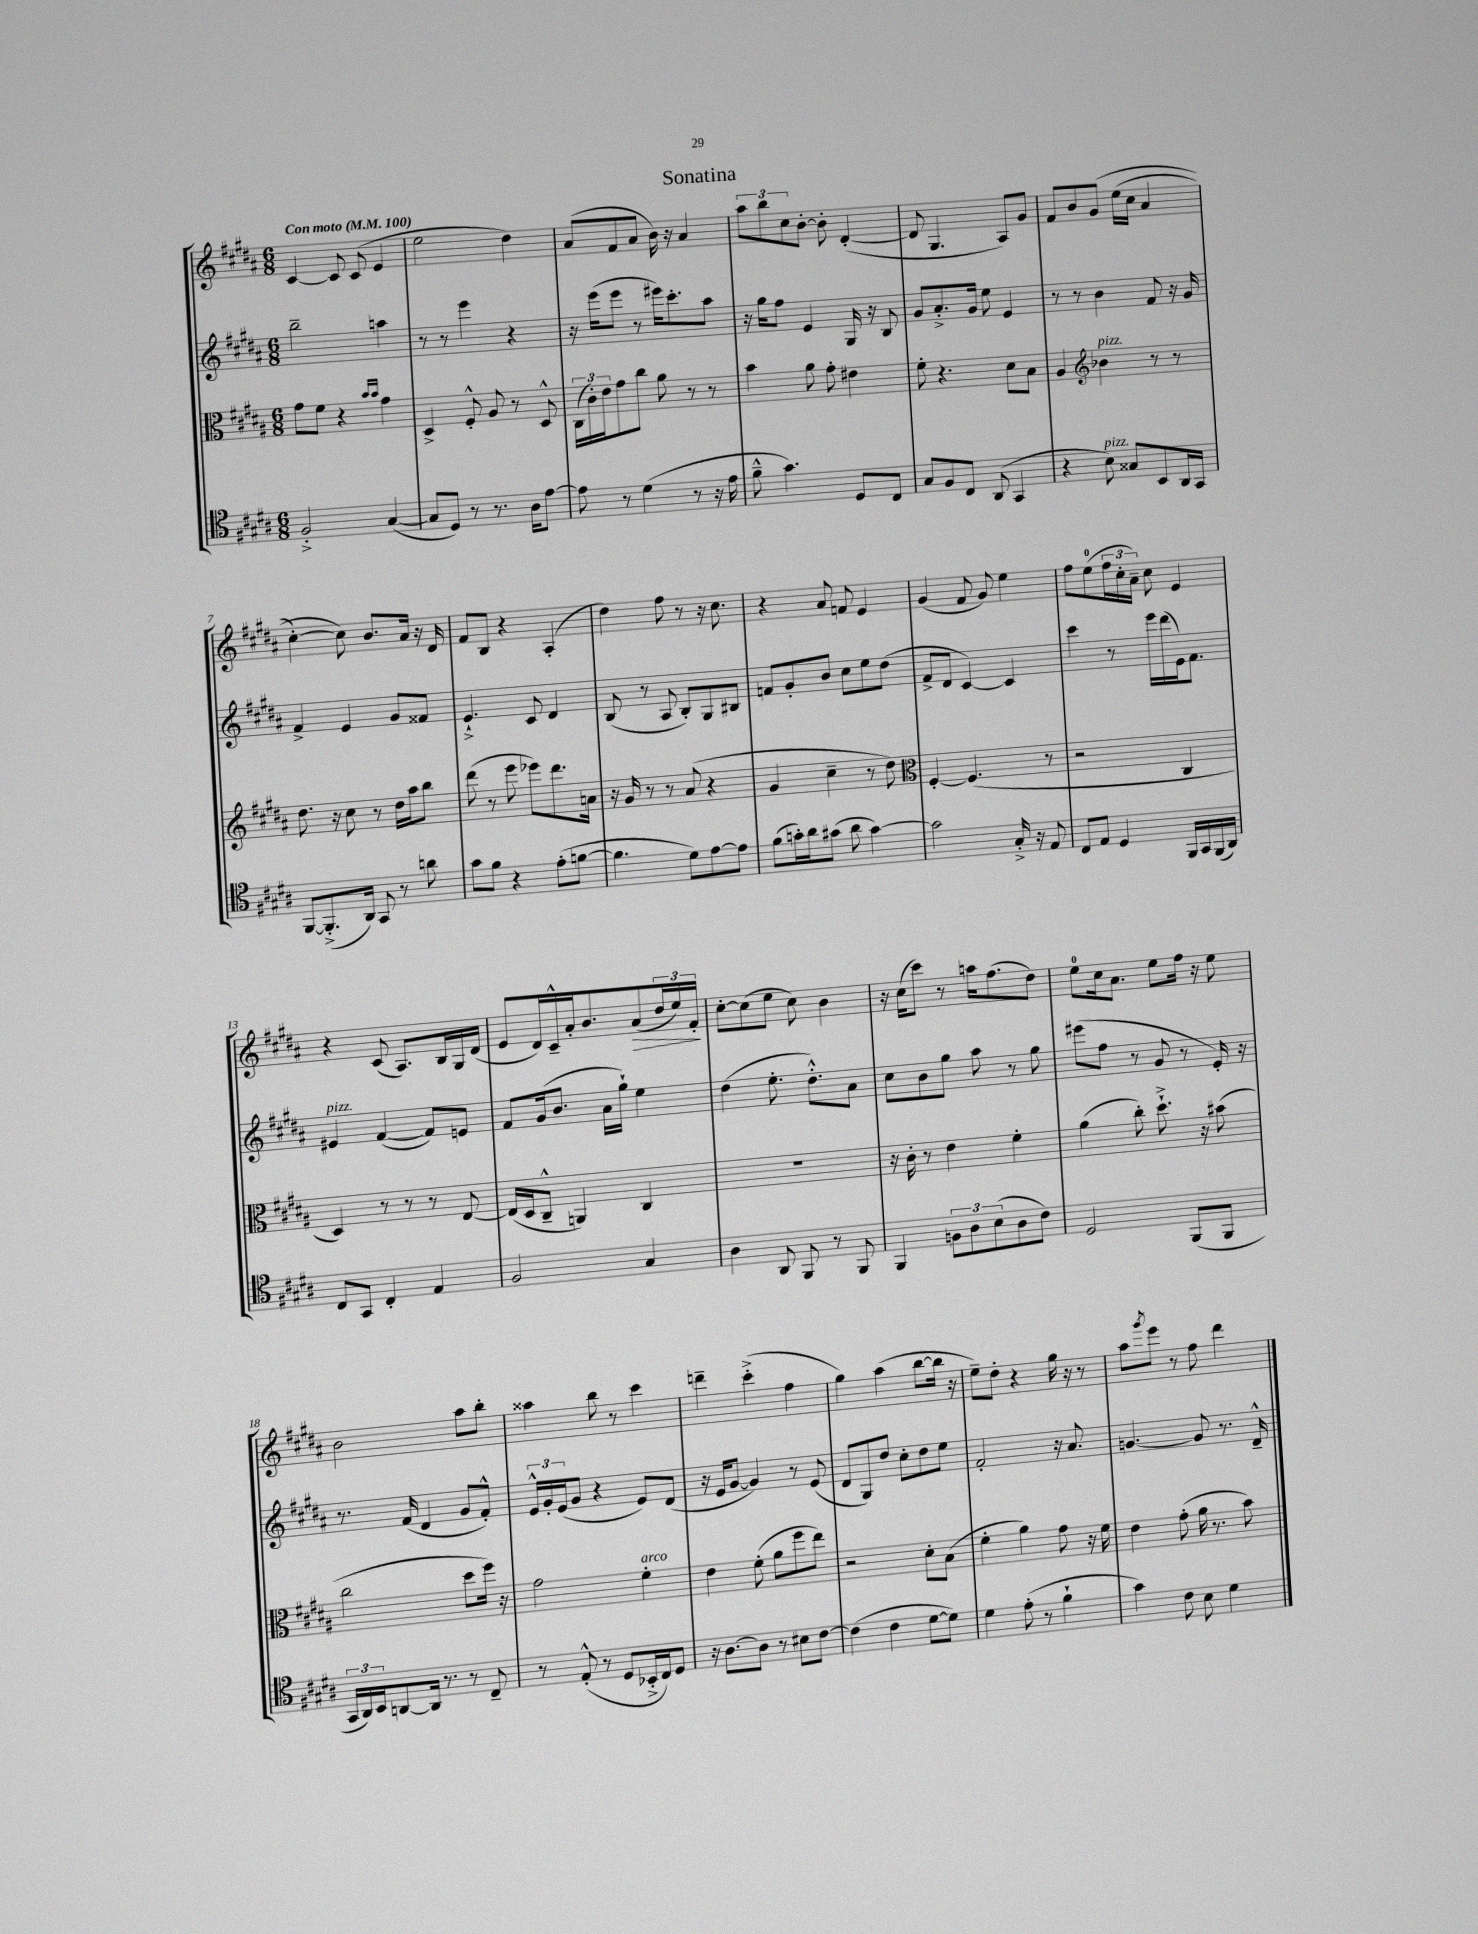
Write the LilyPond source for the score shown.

\header { title = "Sonatina" }
<<
\new StaffGroup <<
\new Staff = "s0" {
    \clef treble \key b \major \numericTimeSignature \time 6/8 \tempo "Con moto" 4 = 100
    cis'4~ cis'8 cis'8( e'4 |
    e''2 dis''4) |
    ais'8( fis'8 ais'8 b'16) r16 ais'4 |
    \tuplet 3/2 { ais''8 b''8 cis''8 } b'8~-. b'8-. dis'4~-.( |
    dis'8 gis4. ais8) gis'8 |
    fis'8 b'8 gis'8\( e''16( cis''16 ais'4 |
    cis''4~-.) cis''8\) b'8. ais'16 r16 dis'16 |
    fis'8 b8 r4 ais4-.( |
    dis''4) fis''8 r8 r16 cis''8. |
    r4 ais'8 f'8 e'4 |
    gis'4( fis'8 gis'8) e''4 |
    fis''8 e''8-0( \tuplet 3/2 { fis''16 cis''16-. ais'16--) } cis''8 e'4 |
    r4 cis'8( ais8.) b16 gis16 dis'16( |
    e'8 dis'16) cis'16---^ ais'16-. b'8. ais'8\>( \tuplet 3/2 { dis''16 e''16) fis'16-.\! } |
    cis''8~-. cis''8( e''8 cis''8) b'4 |
    r16 cis''16( cis'''8) r8 a''16 fis''8.( dis''8) |
    e''8-0 cis''16 ais'8. e''8 fis''16 r16 e''8 |
    b'2 ais''8 b''8-. |
    aisis''4 b''8 r8 cis'''4 |
    d'''4-- cis'''4-.->( fis''4 |
    gis''4) ais''4( b''8~ b''16 r16 |
    e''8--) dis''8-. r4 gis''16 r16 r8 |
    ais''8 \acciaccatura { gis'''8 } e'''8 r8 fis''8 dis'''4 \bar "|." |
}
\new Staff = "s1" {
    \clef treble \key b \major \numericTimeSignature \time 6/8
    b''2-- a''4 |
    r8 r8 e'''4 r4 |
    r16 e'''16( e'''8 r8 eis'''16) cis'''8.-. ais''8 |
    r16 gis''16 fis''8 e'4 gis16 r16 b8 |
    gis'8 ais'8.-.-> gis'16 e''8 e'4 |
    r8 r8 b'4 fis'8 r16 gis'16 |
    fis'4-> e'4 gis'8 fisis'8 |
    e'4.-!-> cis'8 dis'4 |
    b8( r8 ais8 b8-.) gis8 bis8 |
    f'8 gis'8-. b'8 cis''8 e''8 dis''8( |
    fis'8-> dis'8 cis'4~) cis'4 |
    cis'''4 r8 e'''16 dis'''16( e'16) fis'8. |
    eis'4^\markup { \italic "pizz." } fis'4~( fis'8) e'8 |
    fis'8 gis'16( b'8. ais'16 gis''16-!) e''4 |
    dis''4( e''8.-. dis''8.-.-^) ais'8 |
    cis''8 b'8 gis''8 ais''8 r8 gis''8 |
    eis'''8( fis''8 r8 gis'8 r8 e'16-.) r16 |
    r8. fis'16( dis'4 gis'8 fis'8-.-^) |
    \tuplet 3/2 { e'16-^ gis'16-. e'16( } gis'8 r4 e'8) dis'8( |
    r16 e'16 gis'8~ gis'4) r8 e'8( |
    dis'8 gis8) dis''8 cis''8-. dis''8 e''8 |
    fis'2-. r16 ais'8. |
    g'4.~ g'8 r8. dis'16---^ \bar "|." |
}
\new Staff = "s2" {
    \clef alto \key b \major \numericTimeSignature \time 6/8
    gis'8 fis'8 r4 \grace { b'16 b'16 } gis'4 |
    dis4-> fis8-.-^ ais8 r8 dis8-^ |
    \tuplet 3/2 { cis16( cis'16-.) e'16 } gis'8 cis''8 ais'8 r8 r8 |
    b'4 ais'8 gis'8-. eis'4 |
    fis'8-. r4. dis'8 b8 |
    ais4 \clef treble bes'4^\markup { \italic "pizz." } r8 r8 |
    dis''8. r16 cis''8 r8 dis''16 ais''16 b''8 |
    dis'''8( r8 e'''8 ees'''8) dis'''8. a'16 |
    r16 gis'16 r8 r8 ais'8( r4 |
    gis'4 cis''4-- r8 dis''8) |
    \clef alto fis4~-. fis4.( r8 |
    r2 cis4 |
    dis4) r8 r8 r8 e8~ |
    e16( dis16 cis8---^ a,4) cis4 |
    R2. |
    r16 cis'16-. r8 e'4 fis'4-. |
    ais'4( cis''8-.) dis''8.-!-> r16 bis'8( |
    cis''2 dis''8 fis''16) r16 |
    gis'2 fis'4-.^\markup { \italic "arco" } |
    e'4 fis'8-.( ais'8 fis''8 e''8) |
    r2 dis'8-. b8( |
    fis'4-. ais'4) gis'8 r16 fis'16 |
    e'4 gis'8-.( ais'16 r8. b'8) \bar "|." |
}
\new Staff = "s3" {
    \clef tenor \key b \major \numericTimeSignature \time 6/8
    fis2-.-> gis4~( |
    gis8 dis8) r8 r8. ais16 e'8~ |
    e'8 r8 dis'4( r8 r16 e'16 |
    fis'8---^ gis'4.) dis8 cis8 |
    gis8 fis8 cis8 ais,8( gis,4 |
    r4 b8^\markup { \italic "pizz." }) gisis8 b,8 ais,16 gis,16 |
    fis,8~ fis,8.-.->( ais,16) gis,8 r8 a'8 |
    gis'8 fis'8 r4 e'8-.( f'8~ |
    f'4. dis'8) e'8~ e'8 |
    fis'8( g'16-.) ais'16 gis'8( ais'8 gis'4~) |
    gis'2 gis16-.-> r16 e8 |
    cis8 e8 dis4 fis,16 gis,16 fis,16( ais,16) |
    cis8 gis,8 cis4-. e4 |
    fis2 gis4 |
    ais4 ais,8 fis,8 r8 fis,8 |
    fis,4 \tuplet 3/2 { f8 ais8 b8( } ais8 cis'8) |
    dis2 fis,8( fis,8 |
    \tuplet 3/2 { gis,16 ais,16) b,16 } a,8~ a,16 r8. r8 cis8-- |
    r8 e8-.-^( r8 dis8 bes,16-.-> cis16) dis8 |
    r16 ais8.~ ais8 r8 bis8 cis'8~ |
    cis'4( cis'4 dis'8~ dis'8) |
    dis'4 e'8-.( r8 fis'4-! |
    gis'4) cis'8 b8 dis'4 \bar "|." |
}
>>
>>
